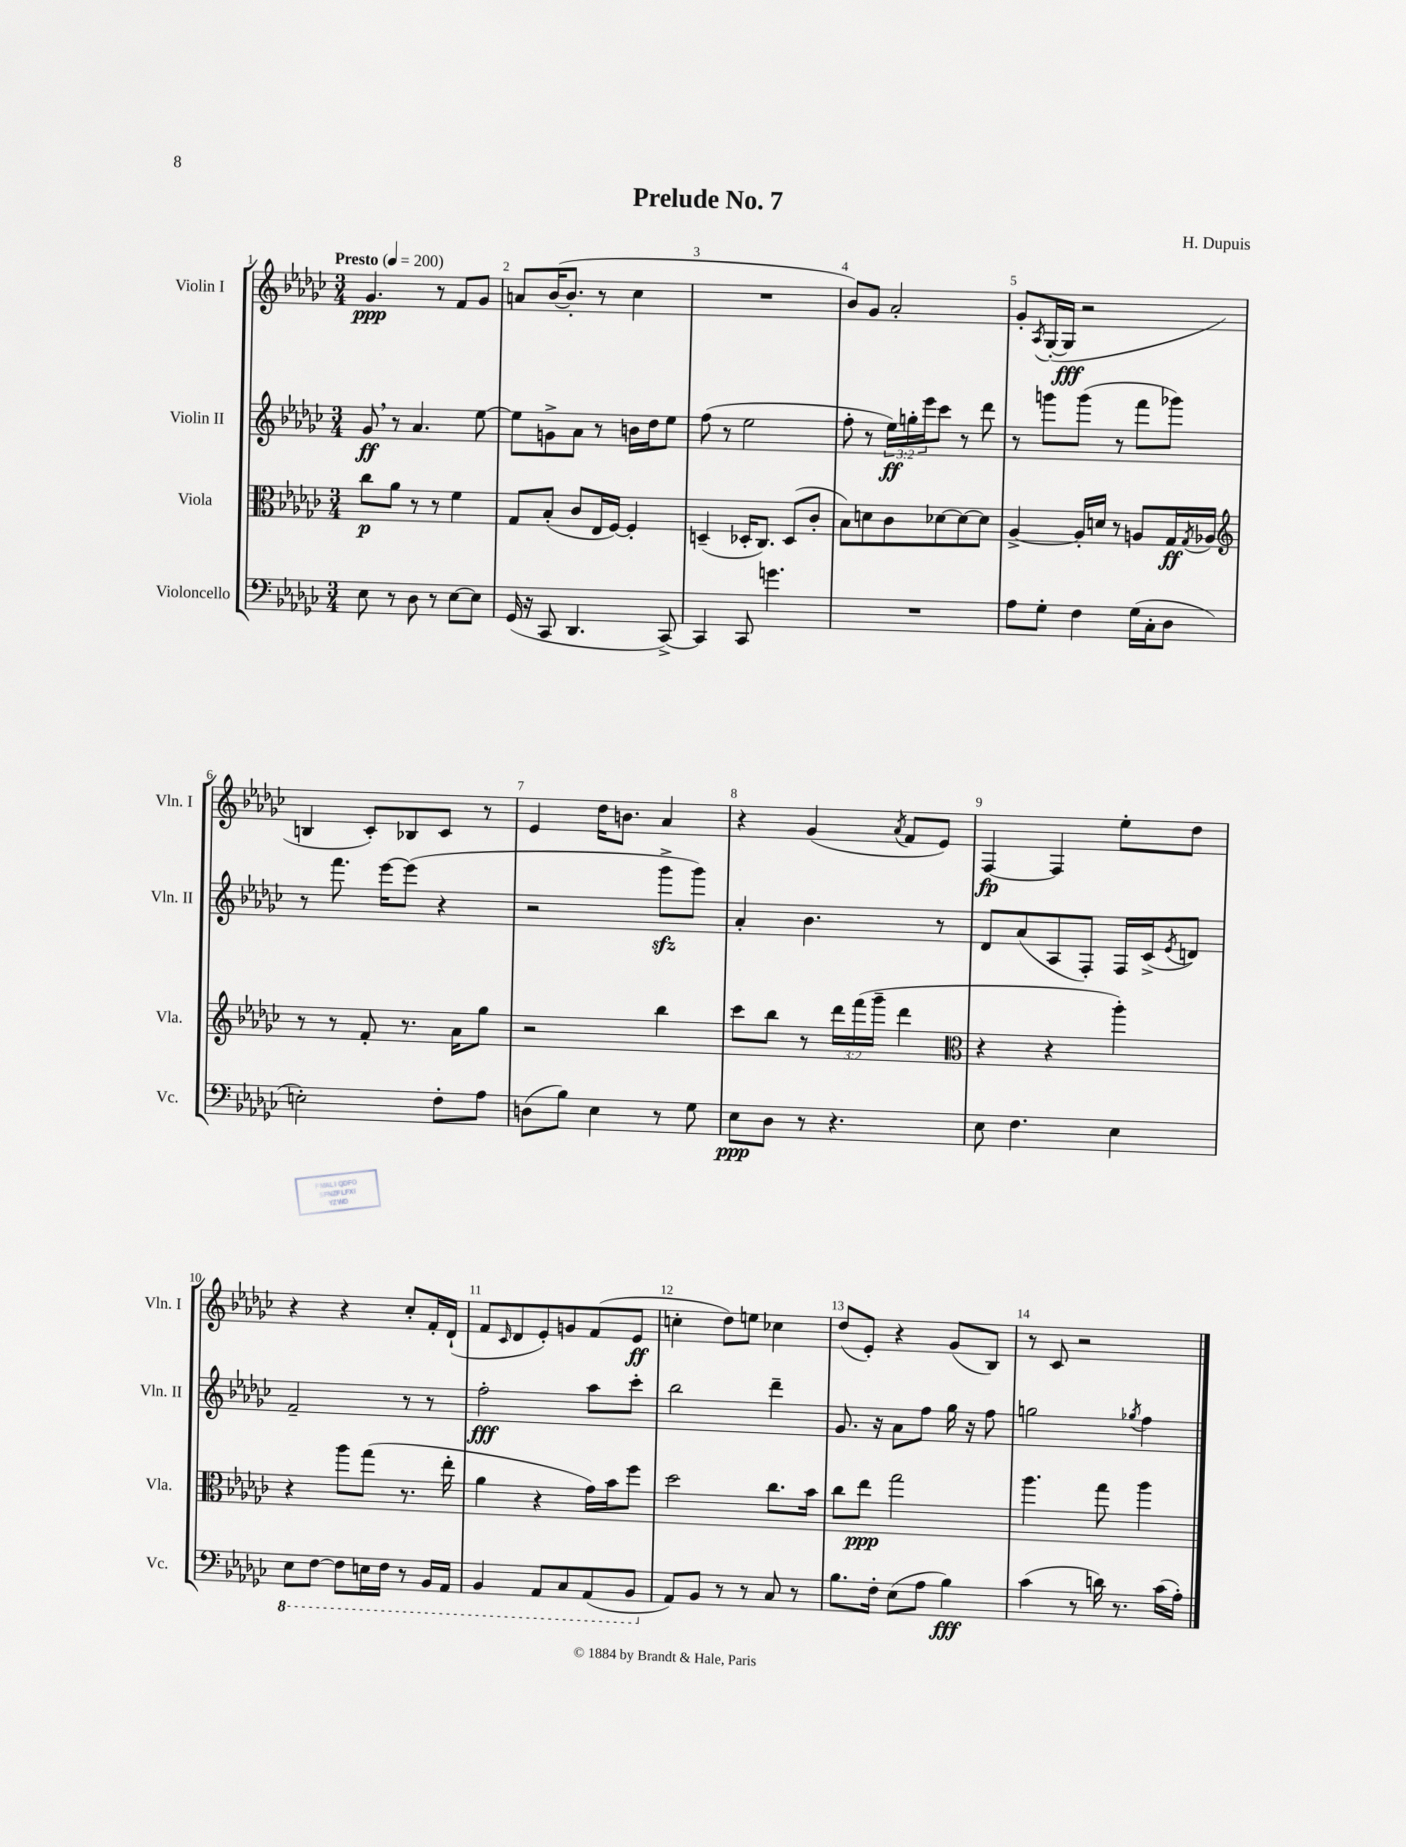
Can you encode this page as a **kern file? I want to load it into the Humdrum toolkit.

**kern	**kern	**kern	**kern
*staff4	*staff3	*staff2	*staff1
*clefF4	*clefC3	*clefG2	*clefG2
*k[b-e-a-d-g-c-]	*k[b-e-a-d-g-c-]	*k[b-e-a-d-g-c-]	*k[b-e-a-d-g-c-]
*M3/4	*M3/4	*M3/4	*M3/4
*MM200	*MM200	*MM200	*MM200
8E-	8cc-	8g-	4.g-
8r	8a-	8r	.
8D-	8r	4.a-	.
8r	8r	.	8r
[8E-	4f	.	8f
8E-]	.	[8ee-	8g-
=	=	=	=
(16GG-	8G-	8ee-]	8a
16r	.	.	.
8CC-	(8B-'	8g^	([16b-
.	.	.	8.b-']
4.DD-	8c-	8a-	.
.	16E-	8r	8r
.	[16F)	.	.
.	4F']	16b	4cc-
.	.	16dd-	.
[8CC-^)	.	8ee-	.
=	=	=	=
4CC-]	(4D~	(8ff	2.r
.	.	8r	.
8CC-	16D-'	2ee-	.
.	8.C-)	.	.
4.g	.	.	.
.	(8D-	.	.
.	8c-'	.	.
=	=	=	=
2.r	8B-)	8ff'	8b-)
.	8d	8r	8g-
.	8c-	24ee-)	2a-'
.	.	24gg'	.
.	.	24eee-	.
.	[8d-	8ccc-	.
.	8d-_	8r	.
.	8d-]	8ddd-	.
=	=	=	=
8A-	[4A-^	8r	8g-'
.	.	.	8qA-
8G-'	.	8ggg	([16G-'
.	.	.	16G-]
4F	16A-']	(8ggg	2r
.	16d	.	.
.	8r	8r	.
(16G-	8A	8fff	.
16C-'	.	.	.
8D-	16G-	8ggg-)	.
.	8qG-	.	.
.	16A-	.	.
=	=	=	=
*	*clefG2	*	*
2E')	8r	8r	4B
.	8r	8.fff	.
.	8f'	.	8c-')
.	.	[16eee-	.
.	8.r	(8eee-]	8B-
8F'	.	4r	8c-
.	16a-	.	.
8A-	8gg-	.	8r
=	=	=	=
(8D	2r	2r	4e-
8B-)	.	.	.
4E-	.	.	16dd-
.	.	.	8.b
8r	4bb-	8ggg-^	4a-
8G-	.	8ggg-)	.
=	=	=	=
8E-	8ccc-	4a-'	4r
8D-	8bb-	.	.
8r	8r	4.b-	(4g-
4.r	24ddd-	.	.
.	(24fff	.	.
.	24ggg-~	.	.
.	.	.	8qa-
.	4ddd-	.	8f
.	.	8r	8e-)
=	=	=	=
*	*clefC3	*	*
8E-	4r	8d-	[4F
4.F	.	(8a-	.
.	4r	8A-	4F]
.	.	8F')	.
4E-	4aa-')	16F	8ee-'
.	.	(16c-^	.
.	.	8qe-	.
.	.	8d)	8dd-
=	=	=	=
8EE-	4r	2f~	4r
[8FF	.	.	.
8FF]	8aa-	.	4r
16EE	(8gg-	.	.
16FF	.	.	.
8r	8.r	8r	8cc-'
16BBB-	.	8r	16f'
16AAA-	16ee-'	.	(16d-`
=	=	=	=
4BBB-	4a-	2ff'	8f
.	.	.	16qqc-
.	.	.	8d-
8AAA-	4r	.	8e-')
8CC-	.	.	8g
(8AAA-	16g-)	8aa-	(8f
.	16b-	.	.
8BBB-	8ff	8ccc-'	8e-
=	=	=	=
8AA-)	2dd-	2bb-	4cc'
8BB-	.	.	.
8r	.	.	8dd-)
8r	.	.	8ee
8C-	8.cc-	4ddd-~	4cc-
8r	.	.	.
.	16b-	.	.
=	=	=	=
8.B-	8cc-	8.g-	(8dd-
.	8ee-	.	8e-')
16F'	.	16r	.
(8E-	2gg-	8a-	4r
8A-	.	8ff	.
4B-)	.	16gg-	(8g-
.	.	16r	.
.	.	8ff	8B-)
=	=	=	=
(4c-	4.aa-	2gg	8r
.	.	.	8c-
8r	.	.	2r
16d)	8gg-	.	.
8.r	.	.	.
.	.	8qgg-	.
.	4aa-	4ff	.
(16c-	.	.	.
16A-')	.	.	.
==	==	==	==
*-	*-	*-	*-
